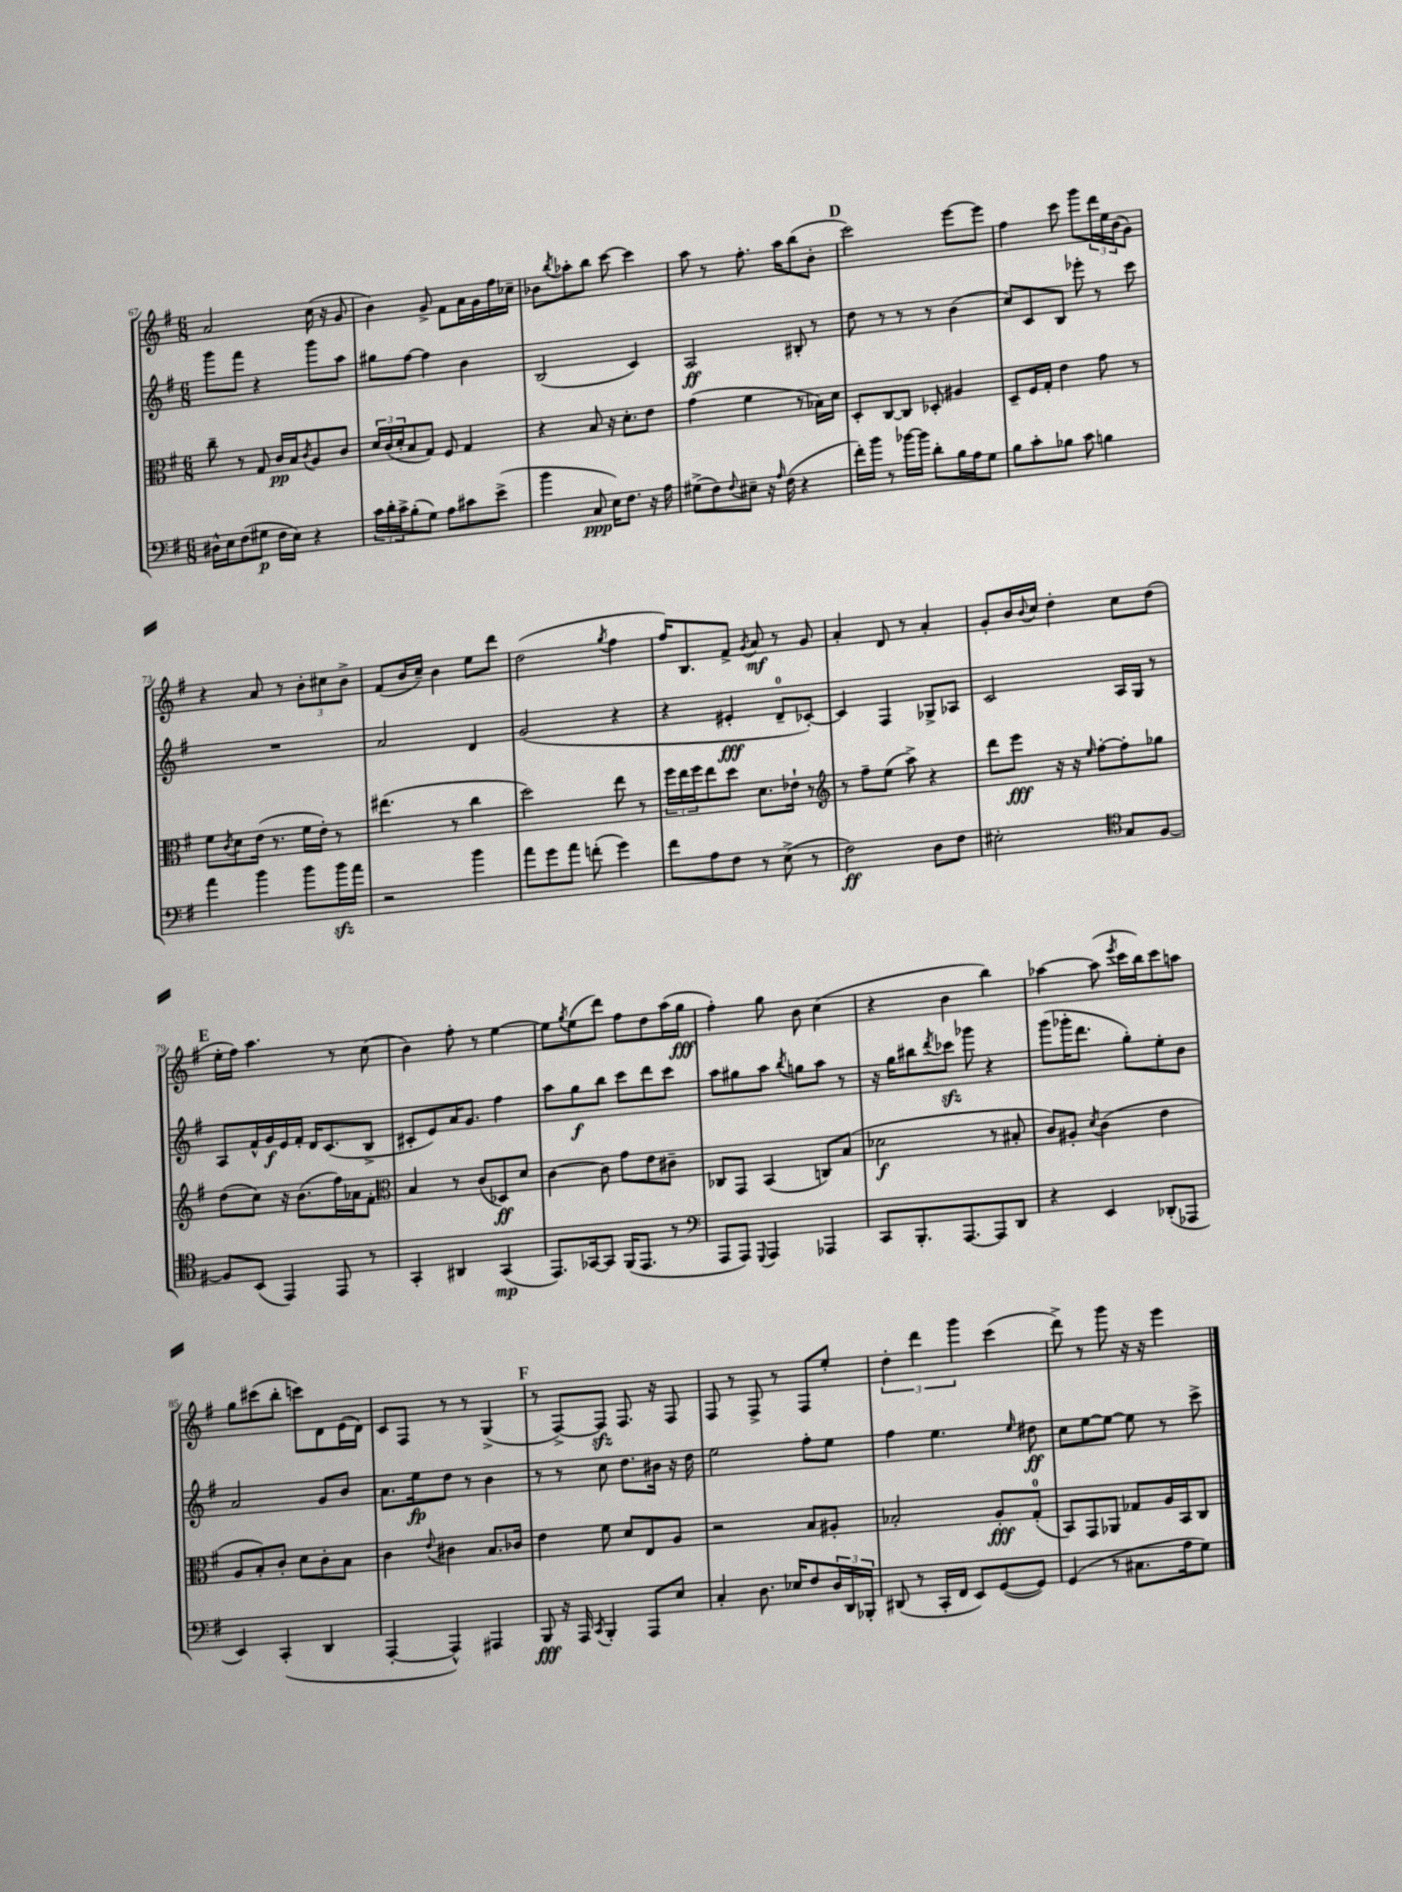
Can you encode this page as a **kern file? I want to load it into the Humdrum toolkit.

**kern	**kern	**kern	**kern
*staff4	*staff3	*staff2	*staff1
*clefF4	*clefC3	*clefG2	*clefG2
*k[f#]	*k[f#]	*k[f#]	*k[f#]
*M6/8	*M6/8	*M6/8	*M6/8
16D#^^	8cc~	8ggg	2a
16E	.	.	.
(8F#	8r	8fff#	.
8G#	8G	4r	.
16F#	16c	.	.
16E)	16B	.	.
.	8qc	.	.
4r	8A	8ggg	(16cc
.	.	.	16r
.	8c	8aa	8g
=	=	=	=
24c	24d	8gg#	4b)
24d'	(24c	.	.
24c^	24d'	.	.
(8B'	8B	[8ff#	.
8G)	8G)	4ff#]	8g^
8A	8F#	.	8f#
8c#	4G	4b	16a
.	.	.	16g
(8e^	.	.	16ff#
.	.	.	16cc-~
=	=	=	=
4b	4r	(2B	8b-
.	.	.	8qbb
.	.	.	8aa-'
8C	8B	.	8bb
16E)	16r	.	[8ccc
8.F#	8.d'	.	.
.	.	4c)	4ccc]
16r	8e	.	.
16A	.	.	.
=	=	=	=
(8G#^	(4g	2A	8aa
8F#)	.	.	8r
8qqF#	.	.	.
8E#~	4f#	.	8.ff#'
16r	.	.	.
16qqA	.	.	.
(16F#	.	.	16aa
4r	8r	8B#'	(8bb
.	16B-)	8r	8b'
.	16d	.	.
=	=	=	=
16f#')	8D'	8dd	2ccc)
16b	.	.	.
8r	[8C	8r	.
[16b-	8C]	8r	.
16b-]	.	.	.
8d'	8D-'	8r	.
16B	4A#	(4b	[8eee
16A	.	.	.
8G	.	.	8eee]
=	=	=	=
8B	8D~	8cc)	4ff#
8c'	16F#	8c	.
.	16G'	.	.
8B-	4e	8B	8ccc
8c	.	8eee-'	8ggg
4B	8g	8r	24ddd
.	.	.	24ee
.	.	.	(24b
.	8r	8ccc	8g)
=	=	=	=
4a	8f#	2.r	4r
.	8qc	.	.
.	8d	.	.
4b	(16e	.	8a
.	8.r	.	.
.	.	.	8r
8b	16f#	.	12b'
.	16e')	.	.
.	.	.	12cc#
16b	8r	.	.
.	.	.	12b^
16a	.	.	.
=	=	=	=
2r	(4.ee#	2a	(8f#
.	.	.	16b
.	.	.	16cc~)
.	.	.	4b
.	8r	.	.
4b	4cc	4d	8ee
.	.	.	8ddd
=	=	=	=
8a	2dd)	(2g	(2dd
8g	.	.	.
8a	.	.	.
(8f'	.	.	.
.	.	.	8qgg
4g)	8ee	4r	4ff#
.	8r	.	.
=	=	=	=
8f#	24ff#	4r	16ff#)
.	24ee	.	.
.	.	.	8.B
.	24ff#	.	.
8A	8ee	.	.
8F#	8dd	4e#'	8f#^
.	.	.	8qg
8r	8.d	.	8a
(8E^	.	8d~	8r
.	16e-`	.	.
8r	8r	[8c-')	8g
=	=	=	=
*	*clefG2	*	*
2F#)	8r	4c-]	4a'
.	8ff#~	.	.
.	(8ee	4F#	8d
.	8aa^)	.	8r
8D	4r	8G-^	4a'
8F#	.	8A-	.
=	=	=	=
2E#'	8ddd	2c	8g'
.	8eee	.	16b
.	.	.	8qqb
.	.	.	16cc
.	16r	.	4dd'
.	16r	.	.
.	16qqee	.	.
.	[8ff#'	.	.
*clefC4	*	*	*
8G	8ff#']	16A	8cc
.	.	16G	.
[8F#	8gg-	8r	(8dd
=	=	=	=
8F#]	(8dd	8A	16ee'
.	.	.	16ff#)
(8BB	8cc)	16f#^^	4.aa
.	.	16g	.
4EE)	16r	16e	.
.	(8.b	16f#'	.
.	.	16d	.
.	.	(8.c	.
8EE	16ff#)	.	8r
.	16a-	.	.
8r	8f#'	8B^	(8cc
=	=	=	=
*	*clefC3	*	*
4GG'	4B	8c#'	4b)
.	.	8e)	.
4AA#	8r	16a	8ff#'
.	.	8.g	.
.	(8c	.	8r
(4GG	8D-)	4ff#	[4ee
.	8d	.	.
=	=	=	=
8.EE)	[4c	8aa	8ee]
.	.	.	8qgg
.	.	8gg	(8ee
[16GG-	.	.	.
8GG-]	8c]	8bb	8ddd)
(16FF#	8g	8ccc	8ff#
8.EE	.	.	.
.	8e	8ddd	8dd
8r	8c#~	8ccc	(16aa
.	.	.	16gg
=	=	=	=
*clefF4	*	*	*
8AAA	8C-	8aa	4ff#')
8AAA)	8GG	8gg#	.
8qqGGG	.	.	.
4AAA	(4BB	8aa	8gg
.	.	8qbb	.
.	.	8gg	8b
4AAA-	8C)	8aa	(4cc
.	(8B	8r	.
=	=	=	=
8CC	2d-	16r	4r
.	.	16gg	.
8.BBB'	.	8bb#	.
.	.	8qddd	.
.	.	8ccc-	4b
[8.AAA	.	.	.
.	.	8ggg-	.
8AAA]	8r	4r	4bb)
8DD	8B#'	.	.
=	=	=	=
4r	8c)	(8ggg	[4aa-
.	8A#'	16ggg-'	.
.	.	8.ddd	.
.	8qd	.	.
4EE	(4c	.	(8aa-]
.	.	.	8qeee
.	.	8gg')	16ccc
.	.	.	16bb)
(8DD-'	4e	8ee'	8ccc
8AAA-	.	8b	8aa
=	=	=	=
4EE)	8A	2a	8gg
.	8B')	.	(8ccc#
(4CC'	8c'	.	8bb'
.	8d	.	8ccc)
4DD	8c'	8g	8d
.	8B	8b	(16e
.	.	.	16d)
=	=	=	=
[4AAA'	4c	8.a	8c
.	.	.	8F#
.	.	16ee	.
.	8qqe	.	.
4AAA^^])	4c#	8dd	8r
.	.	8r	8r
4AAA#	8.B	4b	(4G^
.	16c-	.	.
=	=	=	=
8BBB	4e	8r	8r
16r	.	8r	[8F#^)
16AAA	.	.	.
8qCC	.	.	.
4BBB'	8f#	8cc	8F#]
.	8d	8.dd	8.F#
8AAA	8E	.	.
.	.	16b#	16r
8E	8A	16r	8F#
.	.	16dd	.
=	=	=	=
4C'	2r	2ee	8F#
.	.	.	8r
8.D	.	.	8F#^
.	.	.	8r
16E-	.	.	.
8F#	8B	8ff#'	8F#
24D	8A#'	8ee	8ee'
24DD	.	.	.
24BBB-'	.	.	.
=	=	=	=
(8DD#	2B-'	4ff#	6dd'
8r	.	.	.
.	.	.	6ddd
16CC'	.	4.ee	.
16FF#	.	.	.
.	.	.	6ggg
8EE)	.	.	.
([8GG	8A'	.	(4ccc
.	.	16qqee	.
8GG])	(8G'	8dd#	.
=	=	=	=
(4GG	8BB)	8cc	8ddd^)
.	8GG	[8ee	8r
8r	8AA-	8ee_	8ggg
8.C#	8G-	8ee]	16r
.	.	.	16r
.	16A	8r	4eee
16A	16BB	.	.
8G)	8C	8ccc^	.
==	==	==	==
*-	*-	*-	*-
